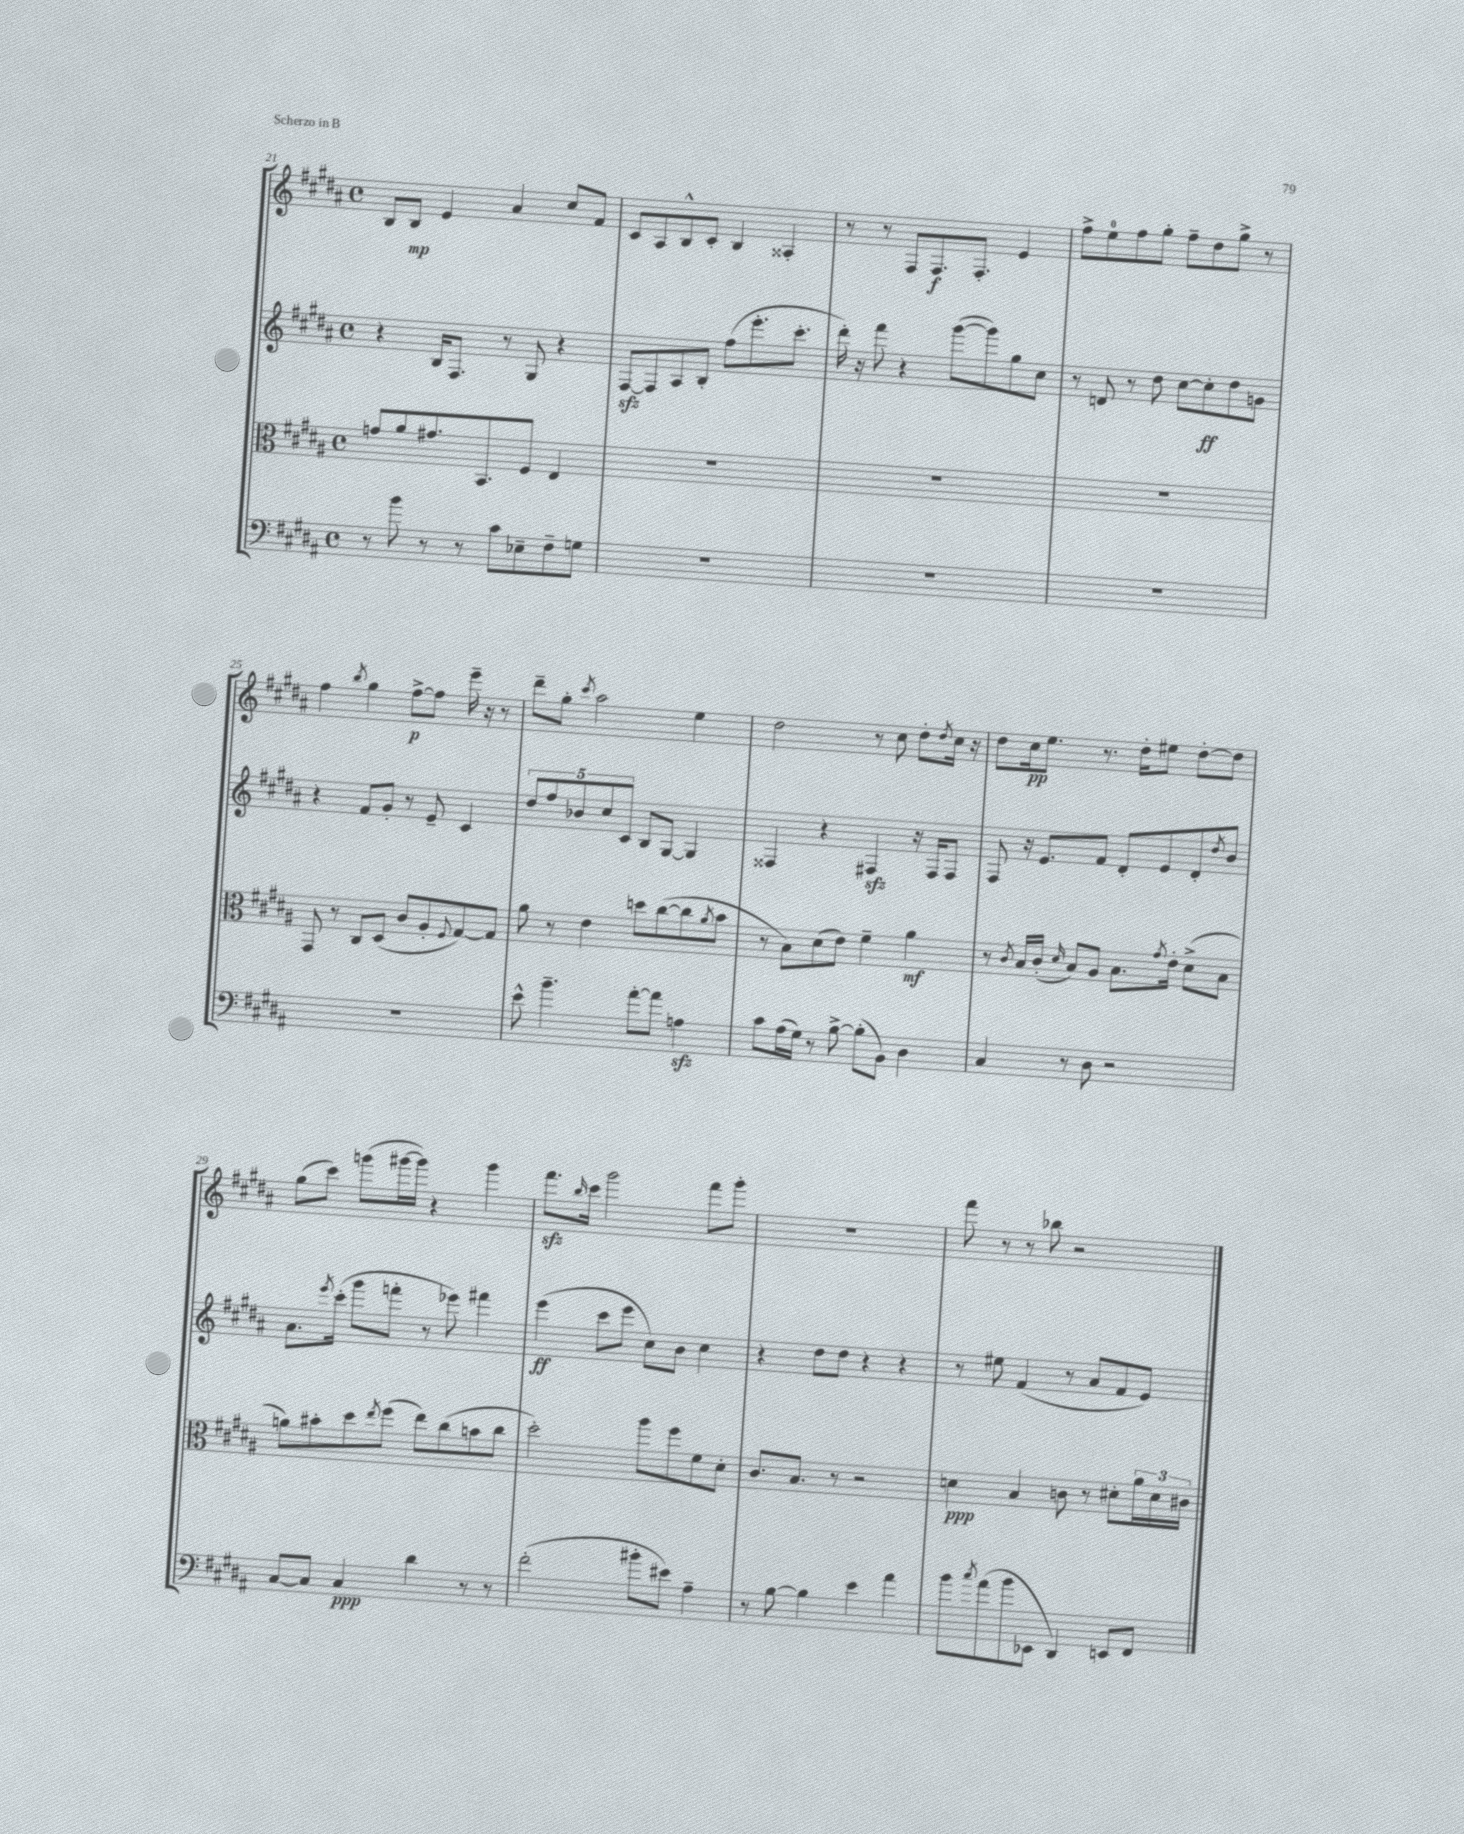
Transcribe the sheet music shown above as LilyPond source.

<<
\new StaffGroup <<
\new Staff = "s0" {
    \clef treble \key b \major \defaultTimeSignature \time 4/4
    b8 b8\mp e'4 ais'4 cis''8 fis'8 |
    cis'8 ais8 b8-^ cis'8-. b4 aisis4-. |
    r8 r8 fis8 fis8.\f fis8.-. e'4 |
    fis''8-> e''8-0 fis''8 gis''8-. fis''8-- dis''8 gis''8-> r8 |
    fis''4 \acciaccatura { b''8 } gis''4 fis''8~->\p fis''8 e'''16-- r16 r8 |
    dis'''8-- gis''8-. \acciaccatura { cis'''8 } ais''2 e''4 |
    dis''2 r8 cis''8 dis''8-. \acciaccatura { dis''8 } cis''16 r16 |
    dis''8 cis''16\pp e''8. r8. dis''16-. eis''8 dis''8~-. dis''8 |
    gis''8( cis'''8) g'''8( gis'''16~ gis'''16) r4 gis'''4 |
    fis'''8.\sfz \grace { b''16 } cis'''16 gis'''2 fis'''8 gis'''8-. |
    R1 |
    fis'''8 r8 r8 bes''8 r2 \bar "|." |
}
\new Staff = "s1" {
    \clef treble \key b \major \defaultTimeSignature \time 4/4
    r4 b16 fis8. r8 gis8 r4 |
    fis8~\sfz fis8 ais8 b8-. fis''8( e'''8.-. cis'''8.-. |
    dis'''16-.) r16 fis'''8 r4 gis'''8~( gis'''8) gis''8 cis''8 |
    r8 d'8 r8 dis''8 cis''8~ cis''8-.\ff dis''8 g'8 |
    r4 fis'8 gis'8-. r8 e'8-- cis'4 |
    \tuplet 5/4 { dis''8 fis''8 bes'8 cis''8 cis'8 } b8 gis8~ gis4 |
    fisis4 r4 fis4\sfz r16 fis16 fis8 |
    fis8 r16 e'8. fis'8 dis'8-. e'8 dis'8-. \acciaccatura { dis''8 } b'8 |
    ais'8. \acciaccatura { e'''8 } cis'''16-.( gis'''8 f'''8-. r8 ees'''8) fis'''4 |
    e'''4\ff( cis'''8 e'''8 cis''8) b'8 cis''4 |
    r4 dis''8 dis''8 r4 r4 |
    r8 eis''8 fis'4( r8 ais'8 fis'8 e'8) \bar "|." |
}
\new Staff = "s2" {
    \clef alto \key b \major \defaultTimeSignature \time 4/4
    g'8 ais'8 gis'8. b,8. fis8 e4 |
    R1 |
    R1 |
    R1 |
    gis,8 r8 cis8 dis8( cis'8 ais8-. \appoggiatura { fis8 } gis8~) gis8 |
    ais'8 r8 e'4 d''8 cis''8~( cis''8 \acciaccatura { ais'8 } b'8 |
    r8 b8) dis'8( e'8) fis'4-- ais'4\mf |
    r8 \acciaccatura { cis'8 } b16 cis'16-.( \grace { dis'16 } b8) ais8 b8. \acciaccatura { gis'8 } e'16-. dis'8->( b8 |
    a'8) bis'8-. dis''8 \acciaccatura { e''8 } fis''8( e''8) cis''8( b'8 cis''8 |
    dis''2-.) ais''8 fis''8 fis'8 dis'8-. |
    cis'8. b8. r8 r2 |
    d'4\ppp b4 c'8 r8 dis'8-. \tuplet 3/2 { ais'16 dis'16 cis'16 } \bar "|." |
}
\new Staff = "s3" {
    \clef bass \key b \major \defaultTimeSignature \time 4/4
    r8 b'8 r8 r8 cis'8 ees8-- fis8-- g8 |
    R1 |
    R1 |
    R1 |
    R1 |
    e'8-^ b'4.-- ais'8~-. ais'8 a4\sfz |
    cis'8 ais16( gis16) r8 b8~-> b8-.( b,8) dis4 |
    cis4 r8 dis8 r2 |
    cis8~ cis8 cis4\ppp dis'4 r8 r8 |
    fis'2-.( bis'8-. eis'8) ais4-- |
    r8 b8~ b4 e'4 ais'4 |
    b'8 \acciaccatura { cis''8 } ais'8( b'8 ees,8 dis,4) e,8 fis,8 \bar "|." |
}
>>
>>
\layout { \context { \Score currentBarNumber = #21 } }
